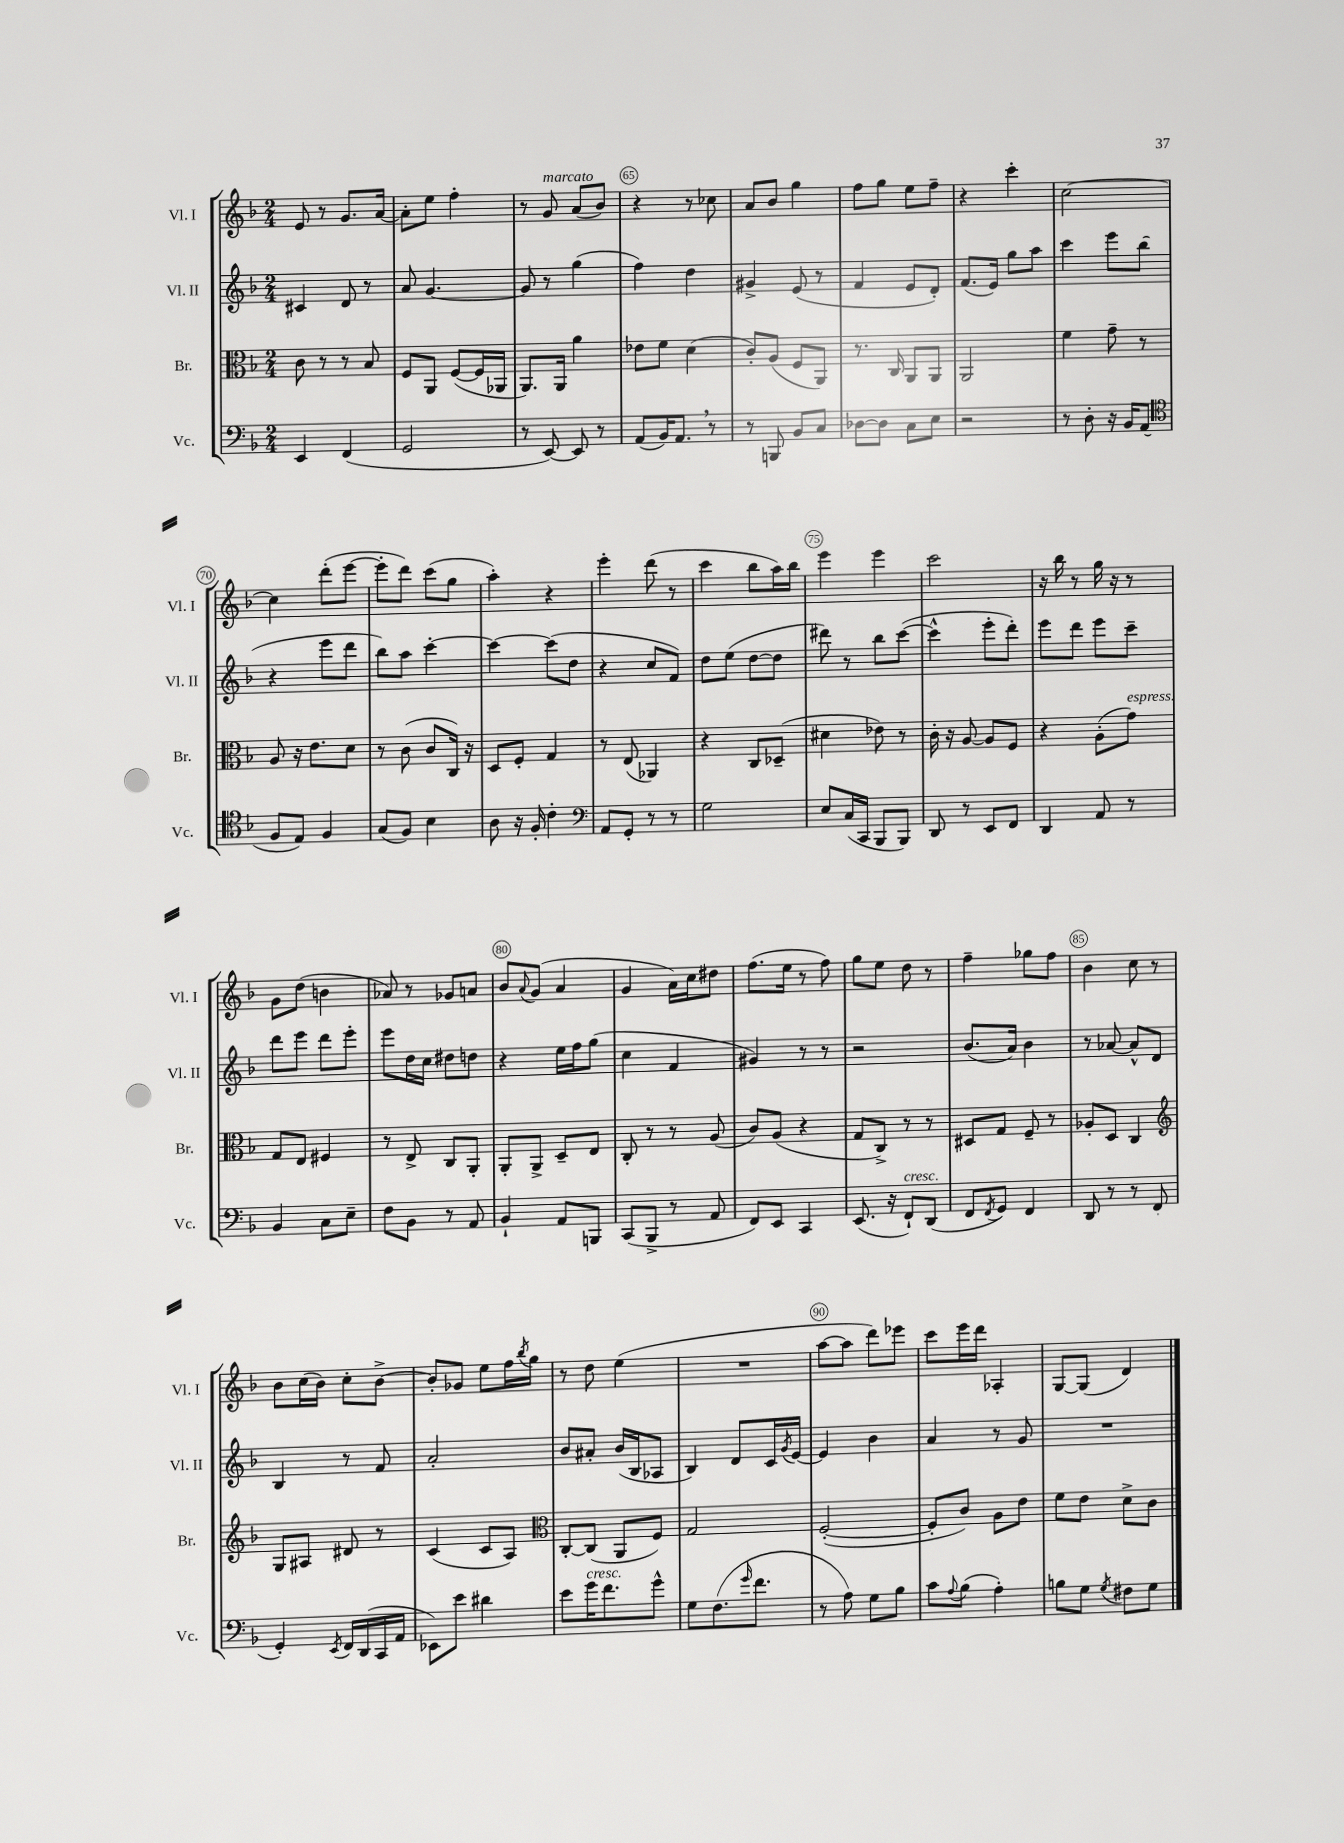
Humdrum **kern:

**kern	**kern	**kern	**kern
*staff4	*staff3	*staff2	*staff1
*clefF4	*clefC3	*clefG2	*clefG2
*k[b-]	*k[b-]	*k[b-]	*k[b-]
*M2/4	*M2/4	*M2/4	*M2/4
4EE	8c	4c#	8e
.	8r	.	8r
(4FF	8r	8d	8.g
.	8B-	8r	.
.	.	.	[16a
=	=	=	=
2GG	8F	8a	8a']
.	8AA	[4.g	8ee
.	([8F	.	4ff'
.	16F]	.	.
.	16AA-	.	.
=	=	=	=
8r	8.AA)	8g]	8r
[8EE)	.	8r	8g
.	16AA	.	.
8EE]	4a	(4gg	(8a
8r	.	.	8b-)
=	=	=	=
(8AA	8e-	4ff)	4r
16BB-)	8f	.	.
8.AA	.	.	.
.	(4d	4dd	8r
8r	.	.	8cc-
=	=	=	=
8r	8c')	4g#^	8a
8BBB	(8A	.	8b-
8BB-	8F	(8e	4gg
8C	8AA)	8r	.
=	=	=	=
[8D-	8.r	4f	8ff
8D-]	.	.	8gg
.	16C	.	.
8C	8AA	8e	8ee
8E	8AA	8d')	8ff~
=	=	=	=
2r	2AA	(8.f	4r
.	.	16e)	.
.	.	8gg	4ccc'
.	.	8aa	.
=	=	=	=
8r	4f	4ccc	[2cc
8D'	.	.	.
16r	8g~	8eee	.
16BB-	.	.	.
(8AA	8r	(8bb-	.
=	=	=	=
*clefC4	*	*	*
8F	8A	4r	4cc]
8E)	16r	.	.
.	8.e	.	.
4F	.	8eee	(8ddd'
.	8d	8ddd	[8eee
=	=	=	=
(8G	8r	8bb-)	8eee']
8F)	(8c	8aa	8ddd)
4B-	8c	[4ccc'	(8ccc
.	16C)	.	8gg
.	16r	.	.
=	=	=	=
8A	8D	4ccc_	4aa')
16r	8F'	.	.
16F'	.	.	.
4c'	4G	(8ccc]	4r
.	.	8dd	.
=	=	=	=
*clefF4	*	*	*
8AA	8r	4r	4eee'
8GG'	(8E	.	.
8r	4AA-)	8cc	(8ddd
8r	.	8f)	8r
=	=	=	=
2G	4r	8dd	4ccc
.	.	(8ee	.
.	8C	[8dd	8bb-
.	(8D-~	8dd]	16aa)
.	.	.	16bb-
=	=	=	=
8E	4d#	8ddd#)	4eee
(16C	.	8r	.
16CC	.	.	.
8BBB-	8e-)	8bb-	4eee
8BBB-)	8r	([8ccc	.
=	=	=	=
8DD	16c'	4ccc^^]	2ccc
.	16r	.	.
8r	[8A	.	.
8EE	8A]	8eee'	.
8FF	8F	8ddd')	.
=	=	=	=
4DD	4r	8eee	16r
.	.	.	16bb-
.	.	8ddd	8r
8AA	(8A'	8eee	16gg
.	.	.	16r
8r	8g)	8ccc~	8r
=	=	=	=
4BB-	8G	8ddd	8g
.	8E	8eee	(8dd
8C	4F#	8ddd	4b
8E~	.	8eee'	.
=	=	=	=
8F	8r	8eee	8a-)
8BB-	8E^	16dd	8r
.	.	16cc	.
8r	8C	8dd#	8g-
8AA	8AA'	8dd	8a
=	=	=	=
4BB-`	8AA'	4r	8b-
.	.	.	8qqa
.	8AA^	.	(8g
8AA	8D~	16ee	4a
.	.	16ff	.
8BBB	8E	(8gg	.
=	=	=	=
(8CC	8C'	4cc	4g
8BBB-^	8r	.	.
8r	8r	4f	16a)
.	.	.	16cc
8AA	(8A	.	8dd#
=	=	=	=
8FF)	8c)	4g#)	(8.ff
8EE	(8A	.	.
.	.	.	16ee
4CC	4r	8r	8r
.	.	8r	8ff)
=	=	=	=
(8.EE	8G	2r	8gg
.	8C^)	.	8ee
16r	.	.	.
8FF`)	8r	.	8dd
(8DD	8r	.	8r
=	=	=	=
8FF	8D#	(8.b-	4ff~
8qFF	.	.	.
8GG)	8G	.	.
.	.	16a)	.
4FF	8F~	4b-	8gg-
.	8r	.	8ff
=	=	=	=
8DD	8A-'	8r	4b-
8r	8D	[8a-	.
8r	4C	8a-^^]	8cc
(8FF	.	8d	8r
=	=	=	=
*	*clefG2	*	*
4GG')	8G	4B-	8b-
.	8A#	.	(16cc
.	.	.	16b-)
8qEE	.	.	.
16FF	8d#	8r	8cc'
(16DD	.	.	.
16CC	8r	8f	[8b-^
16AA	.	.	.
=	=	=	=
8EE-)	(4c	2a'	8b-']
8e	.	.	8g-
4d#	8c	.	8ee
.	8A)	.	16ff
.	.	.	8qbb-
.	.	.	16gg
=	=	=	=
*	*clefC3	*	*
8e	[8C'	8b-	8r
16g	(8C]	8a#'	8dd
8.f	.	.	.
.	8AA	(16b-	(4ee
.	.	16B-	.
8g^^	8F)	8A-	.
=	=	=	=
8G	2G	4B-)	2r
(8.F	.	.	.
.	.	8d	.
16qqg	.	.	.
8.f	.	.	.
.	.	16c	.
.	.	8qg	.
.	.	[16e	.
=	=	=	=
8r	([2F'	4e]	[8aa
8A)	.	.	8aa]
8G	.	4b-	8ddd)
8B-	.	.	8eee-
=	=	=	=
8c	8F']	4a	8ccc
8qqA	.	.	.
(8B-	8c)	.	16eee
.	.	.	16ddd
4A')	8A	8r	4A-'
.	8e	8g	.
=	=	=	=
8B	8f	2r	[8G
8G	8e	.	(8G]
8qG	.	.	.
8F#	8d^	.	4d)
8G	8c	.	.
==	==	==	==
*-	*-	*-	*-
